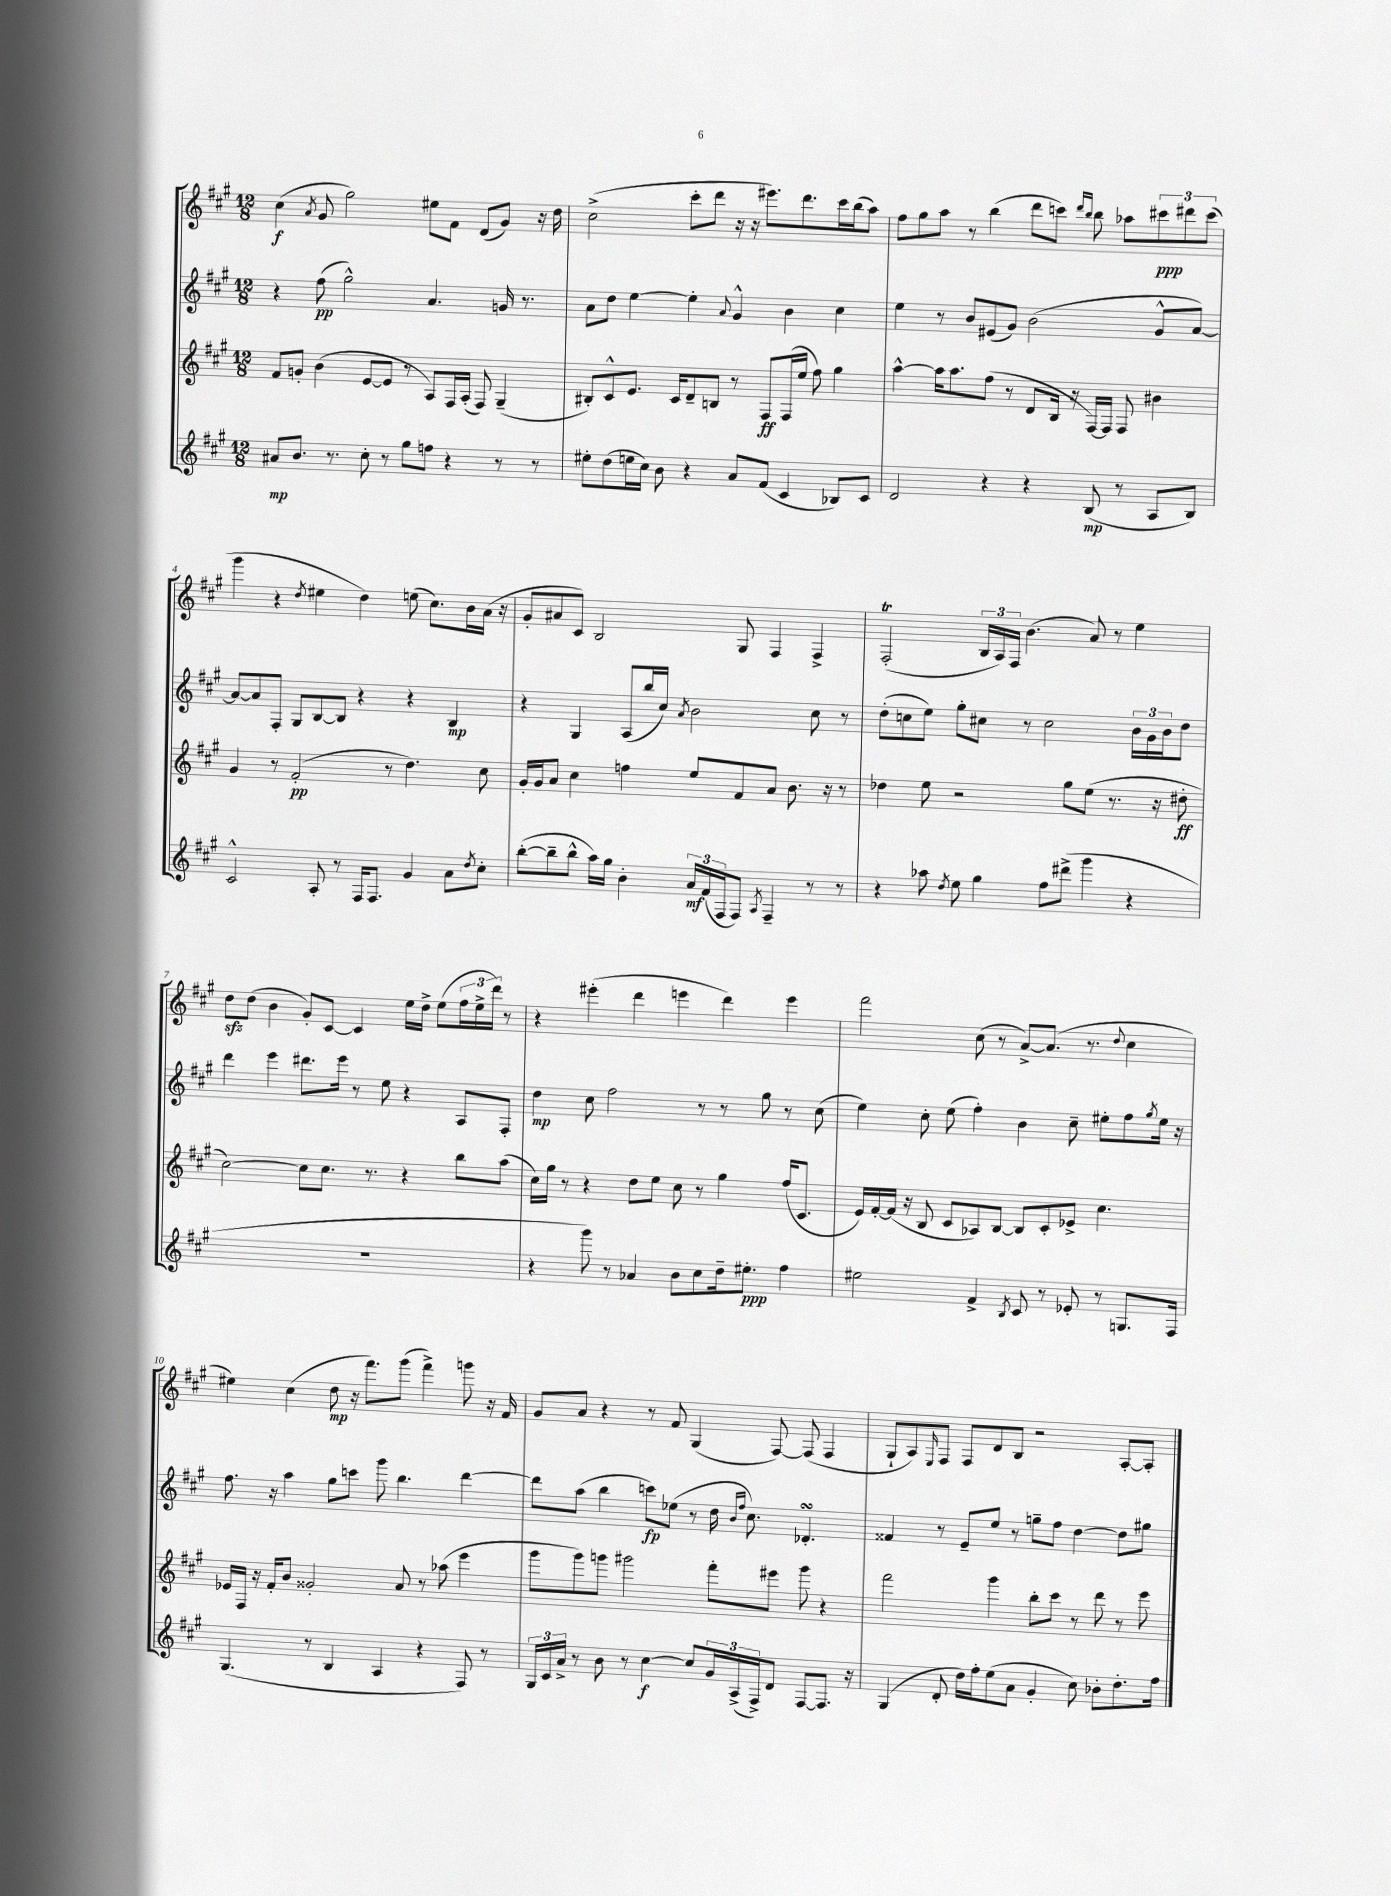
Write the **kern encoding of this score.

**kern	**dynam	**kern	**dynam	**kern	**dynam	**kern	**dynam
*part4	*part4	*part3	*part3	*part2	*part2	*part1	*part1
*staff4	*staff4	*staff3	*staff3	*staff2	*staff2	*staff1	*staff1
*clefG2	*	*clefG2	*	*clefG2	*	*clefG2	*
*k[f#c#g#]	*	*k[f#c#g#]	*	*k[f#c#g#]	*	*k[f#c#g#]	*
*M12/8	*	*M12/8	*	*M12/8	*	*M12/8	*
=1	=1	=1	=1	=1	=1	=1	=1
8a#X/L	mp	8f#/L	.	4r	.	(4cc#\	f
8.b/J	.	8gn'/J	.	.	.	.	.
.	.	.	.	.	.	8qa/	.
.	.	(4b\	.	(8ff#\	pp	8g#/	.
8.r	.	.	.	.	.	.	.
.	.	.	.	2gg#^^\)	.	2gg#\)	.
8cc#'\	.	[8e/L	.	.	.	.	.
8r	.	8e/J]	.	.	.	.	.
8gg#\L	.	8r	.	.	.	.	.
8ffn\J	.	8A/L)	.	4.a/	.	8ee#X\L	.
4r	.	16F#/L	.	.	.	8f#\J	.
.	.	(16A'/JJ	.	.	.	.	.
.	.	8F#/)	.	.	.	(8d/L	.
8r	.	(4G#~/	.	16gn/	.	8g#/J)	.
.	.	.	.	8.r	.	.	.
8r	.	.	.	.	.	16r	.
.	.	.	.	.	.	16dd\	.
=2	=2	=2	=2	=2	=2	=2	=2
8ee#X'\L	.	8B#X'/L)	.	8a\L	.	(2cc#^\	.
(8dd\	.	8c#^^/	.	8dd\J	.	.	.
16een\L	.	8.e/J	.	[4ee\	.	.	.
16cc#\JJ)	.	.	.	.	.	.	.
8b\	.	.	.	.	.	.	.
.	.	16c#/KL	.	.	.	.	.
4r	.	8d~/	.	4ee'\]	.	8ccc#'\L	.
.	.	8Bn/J	.	.	.	8ddd\J	.
.	.	.	.	8qqa/	.	.	.
8a/L	.	8r	.	4g#^^/	.	16r	.
.	.	.	.	.	.	16r	.
(8f#/J	.	8F#/L	ff	.	.	8.eee#X\L)	.
4c#/	.	(16F#/L	.	4b\	.	.	.
.	.	16ee/JJ	.	.	.	8.ddd\	.
.	.	8ff#\)	.	.	.	.	.
8B-X/L)	.	4gg#\	.	4cc#\	.	16ccc#\L	.
.	.	.	.	.	.	(16bb\J	.
8c#/J	.	.	.	.	.	8aa\J)	.
=3	=3	=3	=3	=3	=3	=3	=3
2d/	.	[4aa^^\	.	4ee\	.	8ff#\L	.
.	.	.	.	.	.	8gg#\	.
.	.	16aa\KL]	.	8r	.	8aa\J	.
.	.	8.aa\	.	.	.	.	.
.	.	.	.	8b/L	.	8r	.
4r	.	(8ff#\J	.	(8e#X/	.	(4bb\	.
.	.	8r	.	8g#/J)	.	.	.
4r	.	8d/L	.	(2b\	.	8ddd\L	.
.	.	16B/Jk	.	.	.	8cccn\J)	.
.	.	16r	.	.	.	.	.
.	.	.	.	.	.	16qqddd/LL	.
.	.	.	.	.	.	16qqbb/JJ	.
(8B/	mp	[16F#/LL)	.	.	.	8bb\	.
.	.	16F#/JJ]	.	.	.	.	.
8r	.	8F#/	.	.	.	8aa-X\L	.
8A/L	.	4b#X\	.	8g#^^/L	.	12ccc#X\	ppp
.	.	.	.	.	.	12ddd#X\	.
8B/J)	.	.	.	[8a/J)	.	.	.
.	.	.	.	.	.	(12ccc#\J	.
!!LO:LB:g=z
=4	=4	=4	=4	=4	=4	=4	=4
2c#^^/	.	4g#/	.	8a/L_	.	4ggg#\	.
.	.	.	.	8a/]	.	.	.
.	.	8r	.	8F#'/J	.	4r	.
.	.	(2f#'/	pp	8G#/L	.	.	.
.	.	.	.	.	.	8qdd/	.
8A'/	.	.	.	[8B/	.	4ee#X\	.
8r	.	.	.	8B/J]	.	.	.
16F#/KL	.	.	.	4r	.	4dd\)	.
8.F#/J	.	.	.	.	.	.	.
.	.	8r	.	.	.	.	.
4g#/	.	4.dd\)	.	4r	.	(8een\	.
.	.	.	.	.	.	8.cc#\L)	.
8a\L	.	.	.	4B/	mp	.	.
.	.	.	.	.	.	16b\L	.
8qdd/	.	.	.	.	.	.	.
8cc#'\J	.	8cc#\	.	.	.	(16a\JJ	.
.	.	.	.	.	.	16r	.
=5	=5	=5	=5	=5	=5	=5	=5
([8bb'\L	.	16g#'/LL	.	4r	.	8g#'/L	.
.	.	16g#/J	.	.	.	.	.
8bb~\]	.	8a/J	.	.	.	8a#X/	.
8bb^^\J	.	4cc#\	.	4G#/	.	8c#/J)	.
16aa\LL)	.	.	.	.	.	2B/	.
16gg#\JJ	.	.	.	.	.	.	.
4b'\	.	4ffn\	.	(8A/L	.	.	.
.	.	.	.	16bb/L	.	.	.
.	.	.	.	16cc#/JJ)	.	.	.
.	.	.	.	8qa/	.	.	.
24a/LL	mf	8ee/L	.	2b\	.	.	.
(24f#/	.	.	.	.	.	.	.
24F#/J	.	.	.	.	.	.	.
8F#/J)	.	8f#/	.	.	.	8G#/	.
8qA/	.	.	.	.	.	.	.
4F#~/	.	8a/J	.	.	.	4F#/	.
.	.	8.b\	.	.	.	.	.
8r	.	.	.	8cc#\	.	4F#^/	.
.	.	16r	.	.	.	.	.
8r	.	8r	.	8r	.	.	.
=6	=6	=6	=6	=6	=6	=6	=6
4r	.	4dd-X\	.	(8dd'\L	.	(2F#T'/	.
.	.	.	.	8ccn\	.	.	.
8aa-X\	.	8ee\	.	8ee\J)	.	.	.
8qdd/	.	.	.	.	.	.	.
8ee\	.	2r	.	8gg#'\L	.	.	.
4gg#\	.	.	.	8cc#X\J	.	24B/LL	.
.	.	.	.	.	.	24A/)	.
.	.	.	.	.	.	24F#/JJ	.
.	.	.	.	8r	.	(4.b\	.
8ff#\L	.	.	.	2cc#\	.	.	.
(8ddd#X^\J	.	8gg#\L	.	.	.	.	.
4ggg#\	.	(8ee\J	.	.	.	8a/)	.
.	.	8.r	.	.	.	8r	.
4r	.	.	.	24b\LL	.	4ee\	.
.	.	.	.	24g#\	.	.	.
.	.	16r	.	.	.	.	.
.	.	.	.	24b\J	.	.	.
.	.	8dd#X'\	ff	8dd\J	.	.	.
!!LO:LB:g=z
=7	=7	=7	=7	=7	=7	=7	=7
1.r	.	[2cc#\)	.	4ddd\	.	8ddzz\L	.
.	.	.	.	.	.	(8dd\J	.
.	.	.	.	4eee\	.	4b\	.
.	.	8cc#\L]	.	8.ddd#X\L	.	8g#'/L)	.
.	.	8.cc#\J	.	.	.	[8c#/J	.
.	.	.	.	16eee\Jk	.	.	.
.	.	.	.	8r	.	4c#/]	.
.	.	8.r	.	.	.	.	.
.	.	.	.	8ee\	.	.	.
.	.	4r	.	4r	.	16ee\LL	.
.	.	.	.	.	.	16dd^\JJ	.
.	.	.	.	.	.	(8ee\L	.
.	.	8bb\L	.	8A/L	.	24ff#\L	.
.	.	.	.	.	.	24ee^\	.
.	.	.	.	.	.	24ddd\JJ)	.
.	.	(8aa\J	.	8F#'/J	.	8r	.
=8	=8	=8	=8	=8	=8	=8	=8
4r	.	16cc#\LL)	.	4dd\	mp	4r	.
.	.	16gg#\JJ	.	.	.	.	.
.	.	8r	.	.	.	.	.
8ggg#\)	.	4r	.	8cc#\	.	(4eee#X'\	.
8r	.	.	.	2ff#\	.	.	.
4a-X/	.	8dd\L	.	.	.	4ddd\	.
.	.	8ee\J	.	.	.	.	.
8b\L	.	8cc#\	.	.	.	4eeen\	.
8cc#\	.	8r	.	8r	.	.	.
16dd~\k	.	4gg#\	.	8r	.	4ddd\)	.
8.ee#X'\J	ppp	.	.	.	.	.	.
.	.	.	.	8gg#\	.	.	.
4ff#\	.	(16ff#/KL	.	8r	.	4eee\	.
.	.	8.c#/J	.	.	.	.	.
.	.	.	.	(8cc#\	.	.	.
=9	=9	=9	=9	=9	=9	=9	=9
2ee#X\	.	16e/LL)	.	4ee\)	.	2fff#\	.
.	.	[16f#'/	.	.	.	.	.
.	.	(16f#/JJ]	.	.	.	.	.
.	.	16r	.	.	.	.	.
.	.	8B/	.	8cc#'\	.	.	.
.	.	8c#/L	.	(8ee\	.	.	.
4f#^/	.	8A-X/)	.	4ff#'\)	.	(8cc#\	.
.	.	[8B/J	.	.	.	8r	.
8qB/	.	.	.	.	.	.	.
8c#/	.	8B/L]	.	4b\	.	[8a^/L)	.
8r	.	8c#'/	.	.	.	(8.a/J]	.
8e-X'/	.	8e-X^/J	.	8cc#~\	.	.	.
.	.	.	.	.	.	8.r	.
8r	.	4.cc#\	.	8ee#X'\L	.	.	.
.	.	.	.	.	.	8qqdd/	.
8.Gn/L	.	.	.	8ff#\	.	4cc#\	.
.	.	.	.	8qgg#/	.	.	.
.	.	.	.	16ee#\Jk	.	.	.
16F#/Jk	.	.	.	16r	.	.	.
!!LO:LB:g=z
=10	=10	=10	=10	=10	=10	=10	=10
(4.G#/	.	16e-X/LL	.	8.ff#\	.	4ee#X\)	.
.	.	16F#/JJ	.	.	.	.	.
.	.	16r	.	.	.	.	.
.	.	16f#'/KL	.	16r	.	.	.
.	.	8b/J	.	4aa\	.	(4cc#\	.
8r	.	2g##X'/	.	.	.	.	.
4B/	.	.	.	8gg#\L	.	8dd\	mp
.	.	.	.	8cccn\J	.	16r	.
.	.	.	.	.	.	8.fff#\L)	.
4A/	.	.	.	8ggg#\	.	.	.
.	.	8a/	.	4.bb\	.	(8ggg#\J	.
4r	.	8r	.	.	.	4fff#^\)	.
.	.	(8aa-X\	.	.	.	.	.
8F#/)	.	4eee\	.	[4ddd\	.	8gggn\	.
8r	.	.	.	.	.	16r	.
.	.	.	.	.	.	16f#/	.
=11	=11	=11	=11	=11	=11	=11	=11
24G#/LL	.	8ggg#\L	.	8ddd\L]	.	8g#/L	.
24c#/	.	.	.	.	.	.	.
24a^/JJ	.	.	.	.	.	.	.
8r	.	8ggg#\)	.	(8aa\J	.	8a/J	.
8b\	.	8gggn\J	.	4bb\	.	4r	.
8r	.	2ggg#X\	.	.	.	.	.
[4cc#\	f	.	.	8cccn\L)	fp	8r	.
.	.	.	.	(8ee-X\J	.	8f#/	.
8cc#/L]	.	.	.	8r	.	(4G#/	.
24g#/L	.	8fff#'\L	.	16dd\	.	.	.
(24A^/	.	.	.	.	.	.	.
.	.	.	.	16qqb/LL	.	.	.
.	.	.	.	16qqff#/JJ	.	.	.
.	.	.	.	8.cc#\)	.	.	.
24F#^/J)	.	.	.	.	.	.	.
8d/J	.	8eee#X\J	.	.	.	[8F#/)	.
[8F#/L	.	8ggg#\	.	4.d-XsSSs'/	.	(8F#/]	.
8.F#/J]	.	4r	.	.	.	4F#/	.
16r	.	.	.	.	.	.	.
=12	=12	=12	=12	=12	=12	=12	=12
(4G#/	.	2fff#\	.	4f##X/	.	8G#`/L	.
.	.	.	.	.	.	8A/)	.
.	.	.	.	.	.	16qqE/	.
8d'/	.	.	.	8r	.	8F#/J	.
16dd\LL)	.	.	.	8e~/L	.	8F#/L	.
16ff#'\J	.	.	.	.	.	.	.
(8ee\	.	4ggg#\	.	8ee/J	.	8d/	.
8a\J	.	.	.	8r	.	8B/J	.
4g#'/	.	8bb'\L	.	8ggn~\L	.	2r	.
.	.	8ccc#\J	.	8ff#\J	.	.	.
8cc#\)	.	8r	.	[4dd\	.	.	.
8b-X'\L	.	8ddd\	.	.	.	.	.
8.dd'\	.	8r	.	8dd\L]	.	[8A'/L	.
.	.	8eee\	.	8gg#X\J	.	8A'/J]	.
16ff#\Jk	.	.	.	.	.	.	.
==	==	==	==	==	==	==	==
*-	*-	*-	*-	*-	*-	*-	*-
